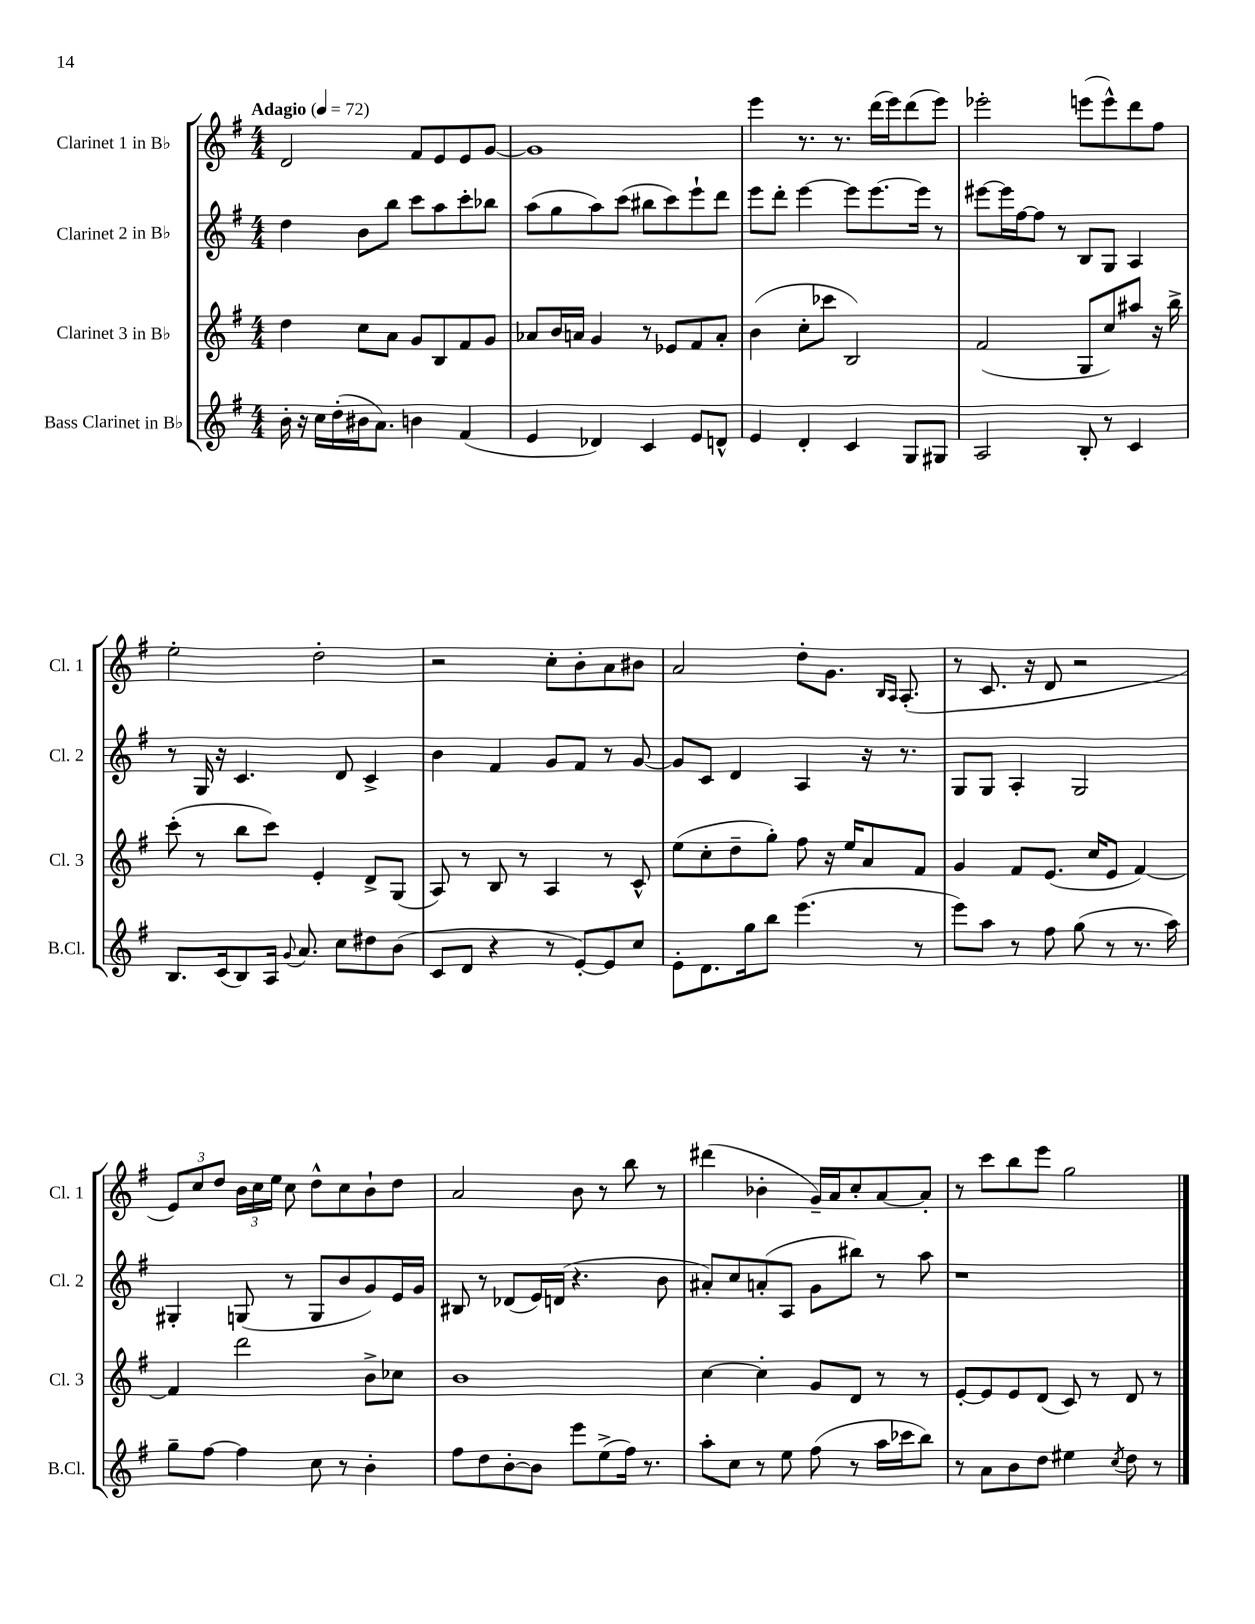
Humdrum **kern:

**kern	**kern	**kern	**kern
*staff4	*staff3	*staff2	*staff1
*clefG2	*clefG2	*clefG2	*clefG2
*k[f#]	*k[f#]	*k[f#]	*k[f#]
*M4/4	*M4/4	*M4/4	*M4/4
*MM72	*MM72	*MM72	*MM72
16b'	4dd	4dd	2d
16r	.	.	.
16cc	.	.	.
(16dd'	.	.	.
16b#	8cc	8b	.
8.a)	.	.	.
.	8a	8bb	.
4b	8g	8ccc	8f#
.	8B	8aa	8e
(4f#	8f#	8ccc'	8e
.	8g	8bb-	[8g
=	=	=	=
4e	8a-	(8aa	1g]
.	16b	8gg	.
.	16a	.	.
4d-)	4g	8aa)	.
.	.	(8ccc	.
4c	8r	8bb#	.
.	8e-	8ccc)	.
8e	8f#	8eee`	.
8d^^	8a'	8ddd	.
=	=	=	=
4e	(4b	8eee	4eee
.	.	8ddd'	.
4d'	8cc'	[4eee	8.r
.	8ccc-	.	.
.	.	.	8.r
4c	2B)	8eee]	.
.	.	[8.eee	(16ddd
.	.	.	16eee)
8G	.	.	(8ddd
.	.	16eee]	.
8G#	.	8r	8eee)
=	=	=	=
2A	(2f#	[8eee#	2eee-'
.	.	16eee#]	.
.	.	[16ff#	.
.	.	8ff#]	.
.	.	8r	.
8B'	8G	8B	(8eee
8r	8cc)	8G	8eee^^)
4c	8aa#	4A	8ddd
.	16r	.	8ff#
.	16bb^	.	.
=	=	=	=
8.B	(8ccc'	8r	2ee'
.	8r	16G	.
(16c	.	16r	.
8B)	8bb	4.c	.
16A	8ccc)	.	.
8qqg	.	.	.
8.a	.	.	.
.	4e'	.	2dd'
8cc	.	8d	.
8dd#	8d^	4c^	.
(8b	(8G	.	.
=	=	=	=
8c	8A)	4b	2r
8d	8r	.	.
4r	8B	4f#	.
.	8r	.	.
8r	4A	8g	8cc'
[8e')	.	8f#	8b'
8e]	8r	8r	8a
8cc	8c^^	[8g	8b#
=	=	=	=
8e'	(8ee	8g]	2a
8.d	8cc'	8c	.
.	8dd~	4d	.
16gg	.	.	.
8bb	8gg')	.	.
(4.eee	8ff#	4A	8dd'
.	16r	.	8.g
.	16ee	.	.
.	8a	16r	.
.	.	.	16qqB
.	.	.	16qqA
.	.	8.r	(8.A'
8r	8f#	.	.
=	=	=	=
8eee)	4g	8G	8r
8aa	.	8G	8.c
8r	8f#	4A'	.
.	.	.	16r
8ff#	(8.e	.	8d
(8gg	.	2G	2r
.	16cc	.	.
8r	8e	.	.
8.r	[4f#)	.	.
16aa)	.	.	.
=	=	=	=
8gg~	4f#]	4G#'	12e)
.	.	.	12cc
[8ff#	.	.	.
.	.	.	12dd
4ff#]	2ddd	(8G	24b
.	.	.	24cc
.	.	.	24ee
.	.	8r	8cc
8cc	.	8G	8dd^^
8r	.	8b	8cc
4b'	8b^	8g)	8b`
.	8cc-	16e	8dd
.	.	16g	.
=	=	=	=
8ff#	1b	8B#	2a
8dd	.	8r	.
[8b'	.	(8d-	.
8b]	.	16e)	.
.	.	(16d	.
8eee	.	4.r	8b
(8ee^	.	.	8r
16ff#)	.	.	8bb
8.r	.	.	.
.	.	8b	8r
=	=	=	=
8aa'	[4cc	8a#')	(4ddd#
8cc	.	8cc	.
8r	4cc']	(8a'	4b-'
8ee	.	8A	.
(8ff#	8g	8g	16g~)
.	.	.	16a
8r	8d	8bb#)	8cc'
16aa	8r	8r	[8a
16ccc-	.	.	.
8bb)	8r	8aa	8a']
=	=	=	=
8r	[8e'	1r	8r
8a	8e]	.	8ccc
8b	8e	.	8bb
8dd	(8d	.	8eee
4ee#	8c)	.	2gg
.	8r	.	.
8qcc	.	.	.
8dd	8d	.	.
8r	8r	.	.
==	==	==	==
*-	*-	*-	*-
